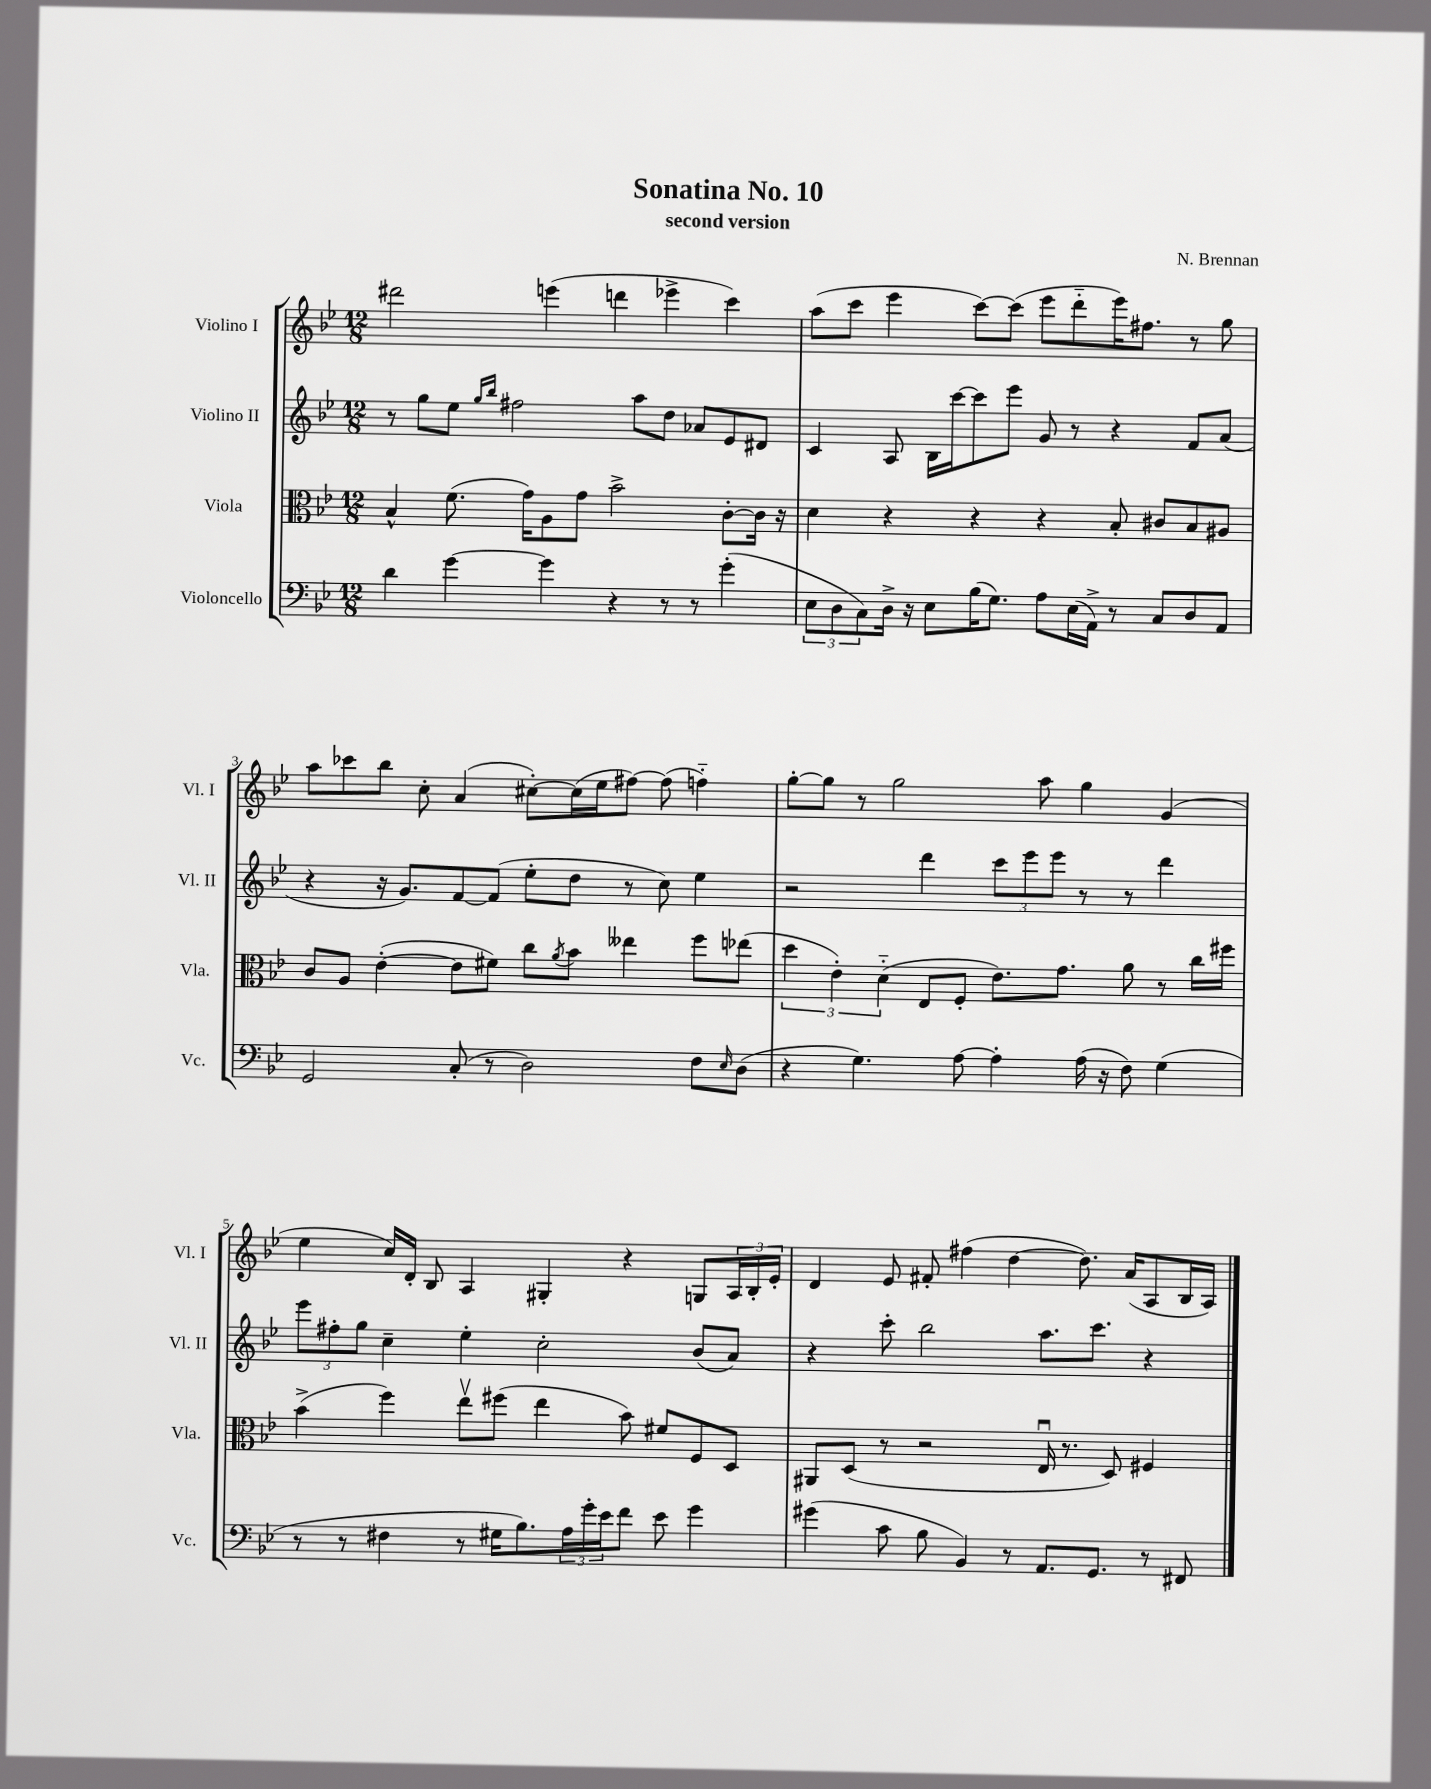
\header { title = "Sonatina No. 10" composer = "N. Brennan" subtitle = "second version" }
<<
\new StaffGroup <<
\new Staff = "s0" \with { instrumentName = "Violino I" shortInstrumentName = "Vl. I" } {
    \clef treble \key bes \major \numericTimeSignature \time 12/8
    dis'''2 e'''4( d'''4 ees'''4-> c'''4) |
    a''8( c'''8 ees'''4 c'''8~) c'''8( ees'''8 d'''8-_ ees'''16) fis''8. r8 g''8 |
    a''8 ces'''8 bes''8 c''8-. a'4( cis''8~-.) cis''16( ees''16 fis''8~) fis''8( f''4-_) |
    g''8~-. g''8 r8 g''2 a''8 g''4 g'4( |
    ees''4 c''16) d'16-. bes8 a4 gis4-. r4 g8 \tuplet 3/2 { a16 bes16-. ees'16-. } |
    d'4 ees'8 fis'8-. fis''4( d''4~ d''8.) a'16( a8 bes16 a16) \bar "|." |
}
\new Staff = "s1" \with { instrumentName = "Violino II" shortInstrumentName = "Vl. II" } {
    \clef treble \key bes \major \numericTimeSignature \time 12/8
    r8 g''8 ees''8 \grace { g''16 bes''16 } fis''2 a''8 d''8 aes'8 ees'8 dis'8 |
    c'4 a8 bes16 c'''16~ c'''8 ees'''8 g'8 r8 r4 f'8 a'8( |
    r4 r16 g'8.) f'8~ f'8( ees''8-. d''8 r8 c''8) ees''4 |
    r2 d'''4 \tuplet 3/2 { c'''8 ees'''8 ees'''8 } r8 r8 d'''4 |
    \tuplet 3/2 { ees'''8 fis''8-. g''8 } c''4-- ees''4-. c''2-. bes'8( a'8) |
    r4 c'''8-. bes''2 a''8. c'''8. r4 \bar "|." |
}
\new Staff = "s2" \with { instrumentName = "Viola" shortInstrumentName = "Vla." } {
    \clef alto \key bes \major \numericTimeSignature \time 12/8
    bes4-^ f'8.( g'16) a8 g'8 bes'2-> c'8~-. c'16 r16 |
    d'4 r4 r4 r4 bes8-. cis'8 bes8 ais8 |
    c'8 a8 ees'4~-.( ees'8 fis'8) c''8 \acciaccatura { a'8 } bes'8 eeses''4 f''8 ees''8( |
    \tuplet 3/2 { d''4 ees'4-.) d'4-_( } ees8 f8-. ees'8.) g'8. a'8 r8 c''16 fis''16 |
    bes'4->( f''4) ees''8\upbow fis''8( ees''4 bes'8) fis'8 f8 d8 |
    ais,8 d8( r8 r2 ees16\downbow r8. d8) fis4 \bar "|." |
}
\new Staff = "s3" \with { instrumentName = "Violoncello" shortInstrumentName = "Vc." } {
    \clef bass \key bes \major \numericTimeSignature \time 12/8
    d'4 g'4~ g'4 r4 r8 r8 g'4-.( |
    \tuplet 3/2 { ees8 d8 c8) } d16-> r16 ees8 bes16( g8.) a8 ees16( a,16->) r8 c8 d8 a,8 |
    g,2 c8-.( r8 d2) f8 \grace { ees16 } d8( |
    r4 g4.) a8~ a4-. a16( r16 f8) g4( |
    r8 r8 fis4 r8 gis16 bes8.) \tuplet 3/2 { a16 g'16-. ees'16 } f'8 ees'8 g'4 |
    gis'4( c'8 bes8 bes,4) r8 a,8. g,8. r8 fis,8 \bar "|." |
}
>>
>>
